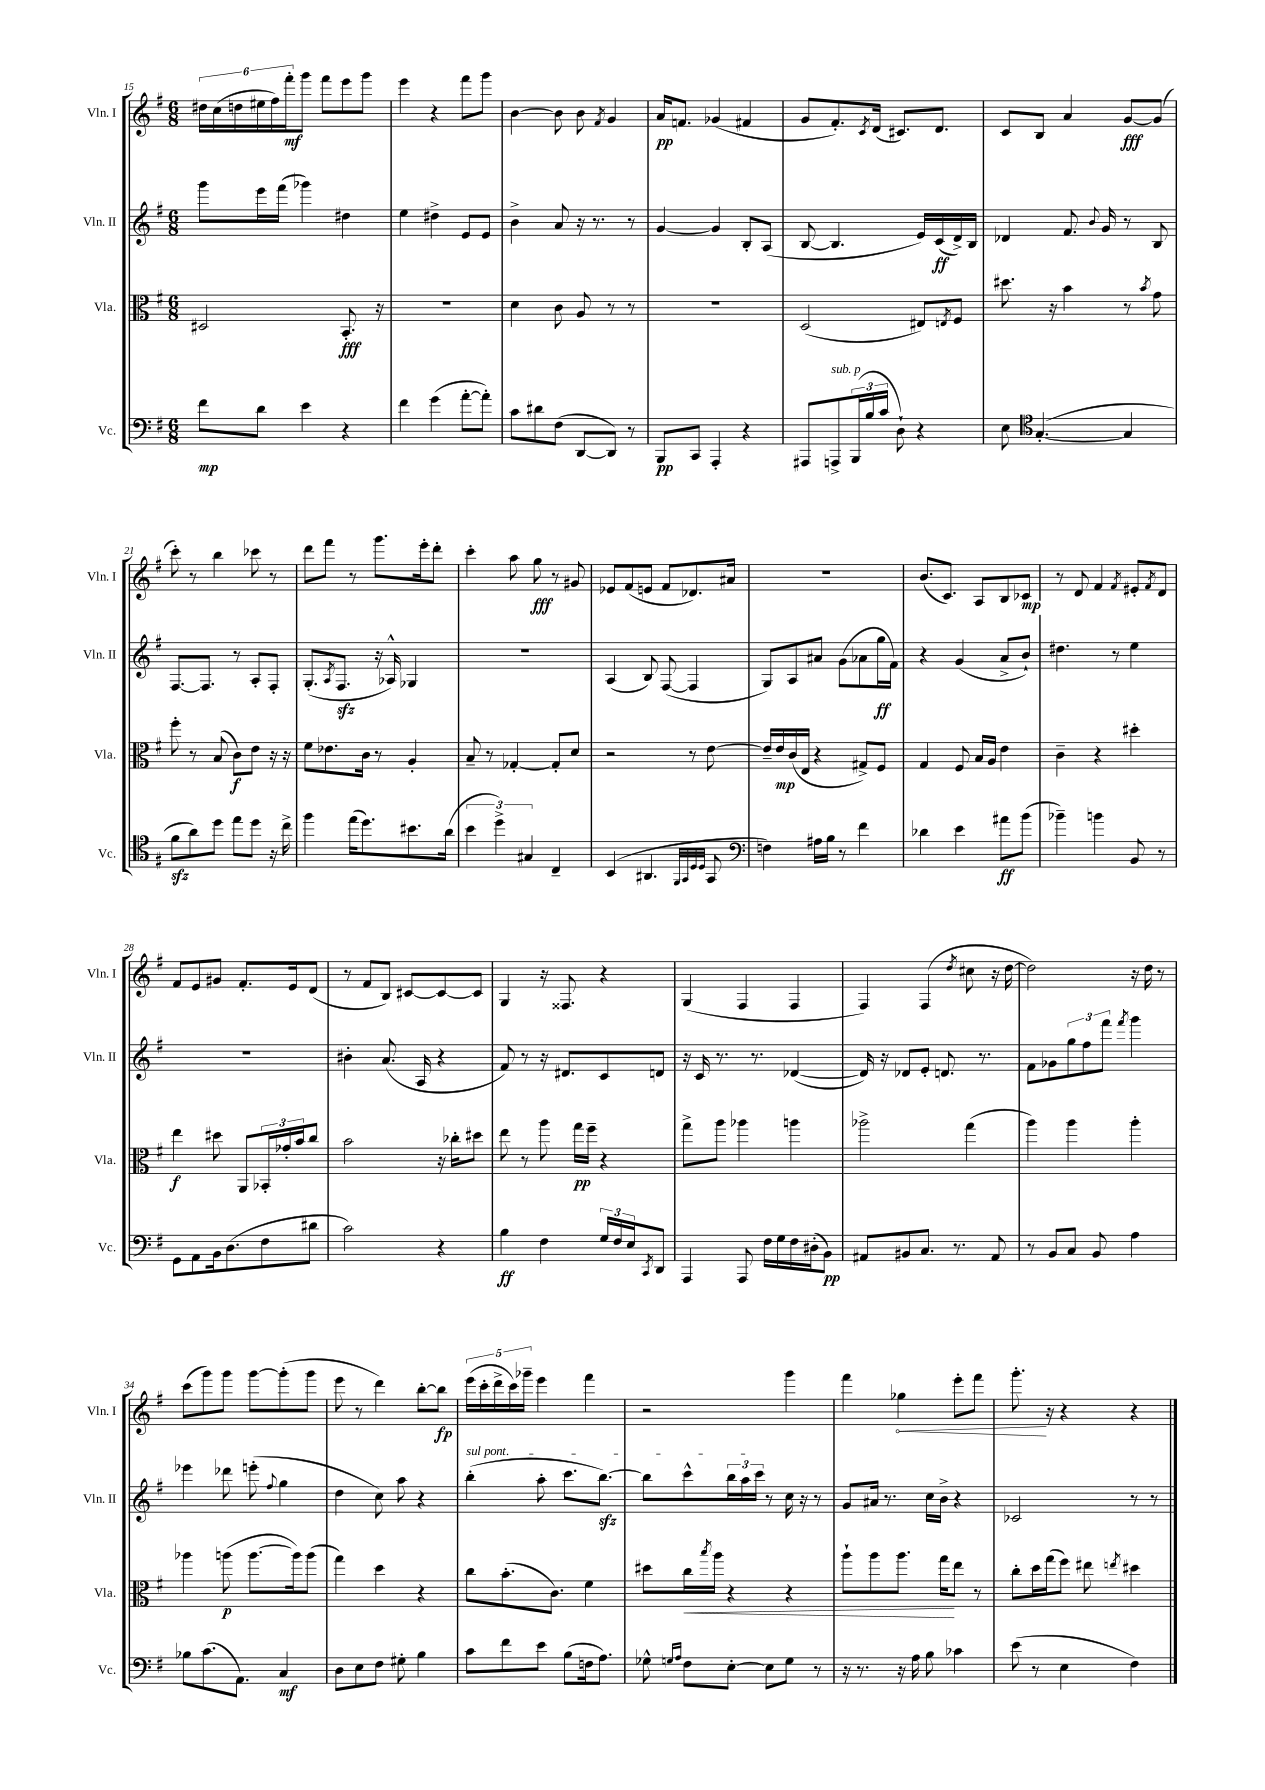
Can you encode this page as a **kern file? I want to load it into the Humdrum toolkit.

**kern	**kern	**kern	**kern
*staff4	*staff3	*staff2	*staff1
*clefF4	*clefC3	*clefG2	*clefG2
*k[f#]	*k[f#]	*k[f#]	*k[f#]
*M6/8	*M6/8	*M6/8	*M6/8
8f#	2D#	8ggg	24dd#
.	.	.	(24cc
.	.	.	24dd
8d	.	16eee	24ee#
.	.	.	24ff#)
.	.	(16fff#	.
.	.	.	24fff#'
4e	.	4ggg-)	8ggg
.	.	.	8fff#
4r	8.BB'	4dd#	8eee
.	.	.	8ggg
.	16r	.	.
=	=	=	=
4f#	2.r	4ee	4eee
(4g	.	4dd#^	4r
[8a'	.	8e	8fff#
8a'])	.	8e	8ggg
=	=	=	=
8c	4d	4b^	[4b
8d#	.	.	.
(8F#	8c	8a	8b]
[8DD	8A	16r	8b
.	.	8.r	.
.	.	.	8qf#
8DD])	8r	.	4g
8r	8r	8r	.
=	=	=	=
8BBB	2.r	[4g	16a
.	.	.	8.f
8CC	.	.	.
4AAA'	.	4g]	(4g-
4r	.	8B'	4f#
.	.	(8A	.
=	=	=	=
8AAA#	(2D	[8B	8g
8AAA^	.	4.B]	8.f#')
(24BBB	.	.	.
24B	.	.	.
.	.	.	8qc
.	.	.	(16d
24c	.	.	.
8D`)	.	.	8.c#)
4r	8E#)	16e)	.
.	.	(16c	8.d
.	8qE	.	.
.	8F#	16d^)	.
.	.	16B	.
=	=	=	=
8E	8.dd#	4d-	8c
*clefC4	*	*	*
([4.G'	.	.	8B
.	16r	.	.
.	4b	8.f#	4a
.	.	8qqb	.
.	.	16g	.
4G]	8r	8r	[8g
.	8qb	.	.
.	8g	8B	(8g]
=	=	=	=
8f#	8ff#'	[8.F#	8ccc')
8a)	8r	.	8r
.	.	8.F#]	.
8dd	(8B	.	4bb
8ee	8c)	8r	.
8dd	8e	8A'	8ccc-
16r	16r	8F#'	8r
16cc^	16r	.	.
=	=	=	=
4ff#	8f#	(8.G'	8ddd
.	8.e-	.	8fff#
.	.	8qA	.
.	.	8.F#	.
(16ee	.	.	8r
8.dd)	16c	.	.
.	8r	16r	8.ggg
.	.	16A-^^)	.
8.b#	4A'	4G-	.
.	.	.	16eee'
.	.	.	8ddd'
(16a	.	.	.
=	=	=	=
6b	8B~	2.r	4ccc'
.	8r	.	.
6dd^)	.	.	.
.	[4G-'	.	8aa
6G#	.	.	.
.	.	.	8gg
4C~	8G-']	.	8r
.	8d	.	8g#
=	=	=	=
(4BB	2r	(4A	8e-
.	.	.	(8f#
4.AA#	.	8B)	8e
.	.	([8F#	8f#
.	8r	4F#]	8.d-)
32qqFF#	.	.	.
32qqGG	.	.	.
32qqD	.	.	.
32qqD	.	.	.
8GG	[8e	.	.
.	.	.	16a#
=	=	=	=
*clefF4	*	*	*
4F)	16e~]	8G)	2.r
.	16e	.	.
.	(16c	8A	.
.	16E	.	.
16A#	4r	8a#	.
16B	.	.	.
8r	.	(8g	.
4f#	8G#^)	8a-	.
.	8F#	16gg	.
.	.	16f#)	.
=	=	=	=
4d-	4G	4r	(8.b
.	.	.	8.c)
4e	8F#	(4g	.
.	16B	.	8A
.	16A	.	.
8a#	4e	8a^	8B
(8b	.	8b`)	8c-
=	=	=	=
4b-~)	4c~	4.dd#	8r
.	.	.	8d
4b	4r	.	4f#
.	.	8r	.
.	.	.	8qf#
8BB	4dd#'	4ee	8e#'
.	.	.	8qf#
8r	.	.	8d
=	=	=	=
8GG	4ee	2.r	8f#
8AA	.	.	8e
16BB	8dd#	.	8g#
(8.D	.	.	.
.	8AA	.	8.f#'
8F#	24BB-'	.	.
.	24g-'	.	.
.	.	.	16e
.	24b	.	.
8d#	8cc	.	(8d
=	=	=	=
2c)	2b	4b#'	8r
.	.	.	8f#
.	.	(8.a	8B)
.	.	.	[8c#
.	.	16A	.
4r	16r	4r	8c#_
.	16cc-'	.	.
.	8dd#	.	8c#]
=	=	=	=
4B	8ee	8f#)	4G
.	8r	8r	.
4F#	8aa	16r	16r
.	.	8.d#	8.F##
.	16gg	.	.
.	16ff#~	.	.
24G	4r	8c	4r
24F#	.	.	.
24E	.	.	.
8qCC	.	.	.
8DD	.	8d	.
=	=	=	=
4AAA	8gg^	16r	(4G
.	.	16c	.
.	8aa	8.r	.
8AAA	4aa-	.	4F#
.	.	8.r	.
16F#	.	.	.
16G	.	.	.
16F#	4aa	([4d-	4F#
(16D#'	.	.	.
8BB)	.	.	.
=	=	=	=
8AA#	2aa-^	16d-])	4F#)
.	.	16r	.
8BB#	.	8d-	.
8.C	.	8e'	(4F#
.	.	8.d	.
8.r	.	.	.
.	.	.	8qdd
.	(4gg	.	8cc#
.	.	8.r	.
8AA#	.	.	16r
.	.	.	[16dd
=	=	=	=
8r	4aa)	8f#	2dd])
8BB	.	8g-	.
8C	4aa	12gg	.
.	.	12ff#	.
8BB	.	.	.
.	.	12fff#	.
.	.	8qfff#	.
4A	4aa'	4ggg	16r
.	.	.	16dd
.	.	.	8r
=	=	=	=
8B-	4aa-	4eee-	(8ccc
(8.c	.	.	8ggg)
.	(8aa	8ddd-	8ggg
8.AA)	.	.	.
.	[8.aa	(8eee'	[8ggg
.	.	8qqff#	.
4C	.	4gg	(8ggg']
.	16aa])	.	.
.	(8aa	.	8ggg
=	=	=	=
8D	4gg)	4dd	8eee
8E	.	.	8r
8F#	4dd	8cc)	4ddd)
8G#'	.	8aa	.
4B	4r	4r	[8bb'
.	.	.	8bb]
=	=	=	=
8c	8cc	(4bb'	(20eee
.	.	.	20ccc'
.	.	.	20ddd^
8f#	(8.b'	.	.
.	.	.	20ccc)
.	.	.	20ggg-~
8e	.	8aa'	4eee
.	8.c)	.	.
(8B	.	8.ccc	.
16F	4f#	.	4fff#
8.A)	.	[8.bb)	.
=	=	=	=
8G-^^	8dd#	8bb]	2r
16qqG	.	.	.
16qqA	.	.	.
8F#	16cc	8ccc^^	.
.	8qbb	.	.
.	16aa	.	.
[8E'	4r	24bb	.
.	.	24aa	.
.	.	24ccc	.
8E]	.	8r	.
8G	4r	16cc	4ggg
.	.	16r	.
8r	.	8r	.
=	=	=	=
16r	8aa`	8g	4fff#
8.r	.	.	.
.	8aa	16a#	.
.	.	8.r	.
16r	8.aa	.	4gg-
16A	.	.	.
8B	.	16cc	.
.	16gg	16b^	.
4c-	8ee	4r	8eee'
.	8r	.	8fff#
=	=	=	=
(8e	8cc'	2c-	8.ggg'
8r	16dd	.	.
.	(16gg	.	16r
4E	8ff#)	.	4r
.	8ee#	.	.
.	8qee	.	.
4F#)	4dd#	8r	4r
.	.	8r	.
==	==	==	==
*-	*-	*-	*-
